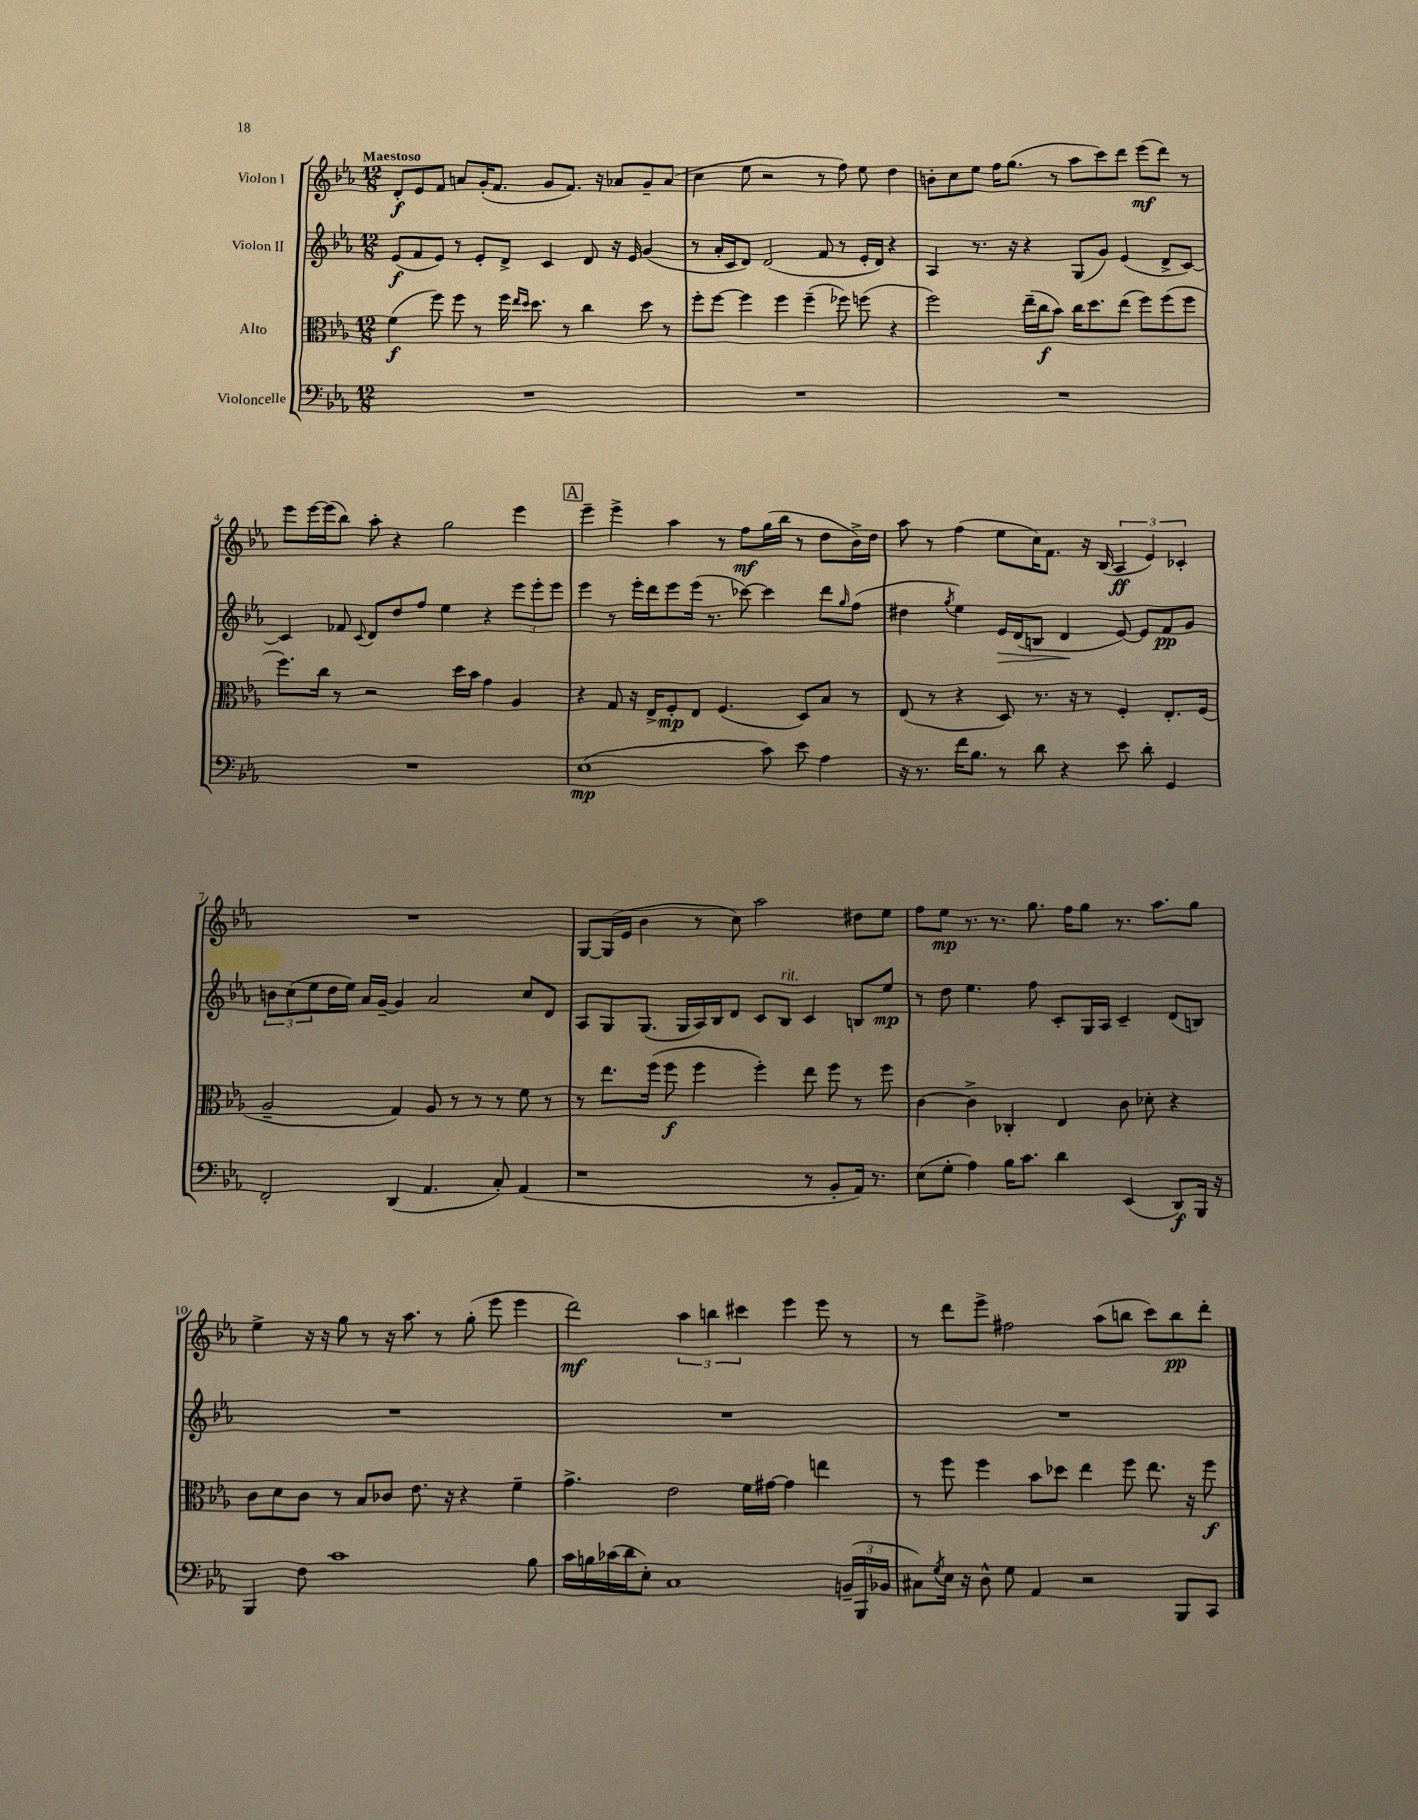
<<
\new StaffGroup <<
\new Staff = "s0" \with { instrumentName = "Violon I" } {
    \clef treble \key ees \major \numericTimeSignature \time 12/8 \tempo "Maestoso"
    d'8-.\f ees'8 f'8 a'8 g'16-.( f'8. g'8 f'8.) r16 aes'8 g'8-- aes'8( |
    c''4 ees''8 r2 r8 f''8) ees''8 d''4 |
    b'8-. c''8 ees''8 f''16 g''8.( r8 aes''8 c'''8) d'''8 ees'''8\mf( d'''8) r8 |
    ees'''8 ees'''16~ ees'''16( bes''8) aes''8-. r4 g''2 ees'''4 |
    \mark \markup { \box "A" } ees'''4-- ees'''4-> aes''4 r8 f''8\mf g''16( bes''16 r8 d''8 bes'16->) d''16 |
    aes''8 r8 f''4( ees''8 c''16) f'8. r16 bes16( \tuplet 3/2 { aes4\ff ees'4) ces'4-. } |
    R1. |
    g8~ g16( ees'16 bes'4 r8 c''8) aes''2 dis''8 ees''8 |
    f''8 ees''8\mp r8. r8. g''8. f''16 g''8 r8. aes''8. g''8 |
    ees''4-> r16 r16 g''8 r8 r16 aes''8. r8 g''8-.( ees'''8 ees'''4 |
    d'''2\mf) \tuplet 3/2 { aes''4 b''4 cis'''4 } ees'''4 ees'''8 r8 |
    r8 d'''8 ees'''8-> fis''2 aes''8( b''8 c'''8) b''8\pp d'''8-. \bar "|." |
}
\new Staff = "s1" \with { instrumentName = "Violon II" } {
    \clef treble \key ees \major \numericTimeSignature \time 12/8
    ees'8\f( f'8 ees'8) r8 ees'8-. d'8-> c'4 d'8 r16 ees'16 g'4( |
    r8 aes'16-. c'16 d'8) d'2( f'8 r8 ees'16-. d'16) r4 |
    aes4 r8. r16 r4 g8( g'8) ees'4( d'8-> c'8~) |
    c'4 fes'8 \appoggiatura { c'8 } d'8 d''8 f''8 ees''4 r4 \tuplet 3/2 { ees'''8 ees'''8-. ees'''8 } |
    \mark \markup { \box "A" } ees'''4 r8 ees'''16-. d'''16 ees'''8 ees'''16( r8. ces'''8~) ces'''4 d'''8 \grace { g''16 } f''8( |
    dis''4 \acciaccatura { g''8 } ees''4) ees'16\> d'16( b8 d'4\! ees'8~) ees'8 f'8\pp g'8 |
    \tuplet 3/2 { b'8 c''8( ees''8 } d''16 ees''16) aes'16 g'16~-- g'4 aes'2 c''8 d'8 |
    aes8 g8 g8.( g16 aes16) bes16 d'8 c'8 bes8^\markup { \italic "rit." } c'4 b8 ees''8\mp |
    r8 d''8 ees''4. f''8 c'8-. g16 aes16 c'4-- d'8( b8) |
    R1. |
    R1. |
    R1. \bar "|." |
}
\new Staff = "s2" \with { instrumentName = "Alto" } {
    \clef alto \key ees \major \numericTimeSignature \time 12/8
    f'4\f( f''8) f''8 r8 f''16 \grace { ees''16 d''16 } d''8. r8 c''4 d''8 r8 |
    f''8-. f''8~ f''4 f''4 f''4--( fes''8) f''8( r4 |
    f''2) ees''16--( c''16\f bes'8) c''16 d''8. ees''8( f''8) f''8( f''8 |
    f''8.) c''16 r8 r2 d''16 bes'16 g'4 aes4 |
    \mark \markup { \box "A" } r4 g8 r16 ees16-> f8-.\mp ees8 f4.( d8) bes8 r8 |
    ees8( r8 r4 d8) r8. r16 r8 f4-. ees8.-. f16( |
    aes2-- g4) aes8 r8 r8 r8 f'8 r8 |
    r8 ees''8. f''16( f''8\f f''4 f''4-.) ees''8 f''8 r8 f''8 |
    c'4~ c'4-> ces4-. ees4 c'8 des'8-. r4 |
    c'8 d'8 c'8 r8 bes8 ces'8 ees'8. r16 r4 f'4-- |
    g'4.-> ees'2 f'16 gis'16~ gis'4 e''4 |
    r8 f''8 f''4 bes'8 des''8 ees''4 f''8 ees''8. r16 f''8\f \bar "|." |
}
\new Staff = "s3" \with { instrumentName = "Violoncelle" } {
    \clef bass \key ees \major \numericTimeSignature \time 12/8
    R1. |
    R1. |
    R1. |
    R1. |
    \mark \markup { \box "A" } ees1\mp( c'8) ees'8 aes4 |
    r16 r8. f'16 bes8. r8 d'8 r4 ees'8 d'8-. g,4 |
    f,2-. d,4( aes,4. c8-.) aes,4( |
    r1 r8 bes,8-. aes,16) r8. |
    ees8( g8-. aes4) bes16 c'8. d'4 ees,4( d,8\f) bes,,16 r16 |
    bes,,4 f8 c'1 bes8 |
    c'16 b16 ces'16( d'16 ees8-.) c1 \tuplet 3/2 { b,16--( bes,,16 bes,16 } |
    cis8) \acciaccatura { g8 } ees16 r16 d8-^ g8 aes,4 r2 bes,,8 c,8 \bar "|." |
}
>>
>>
